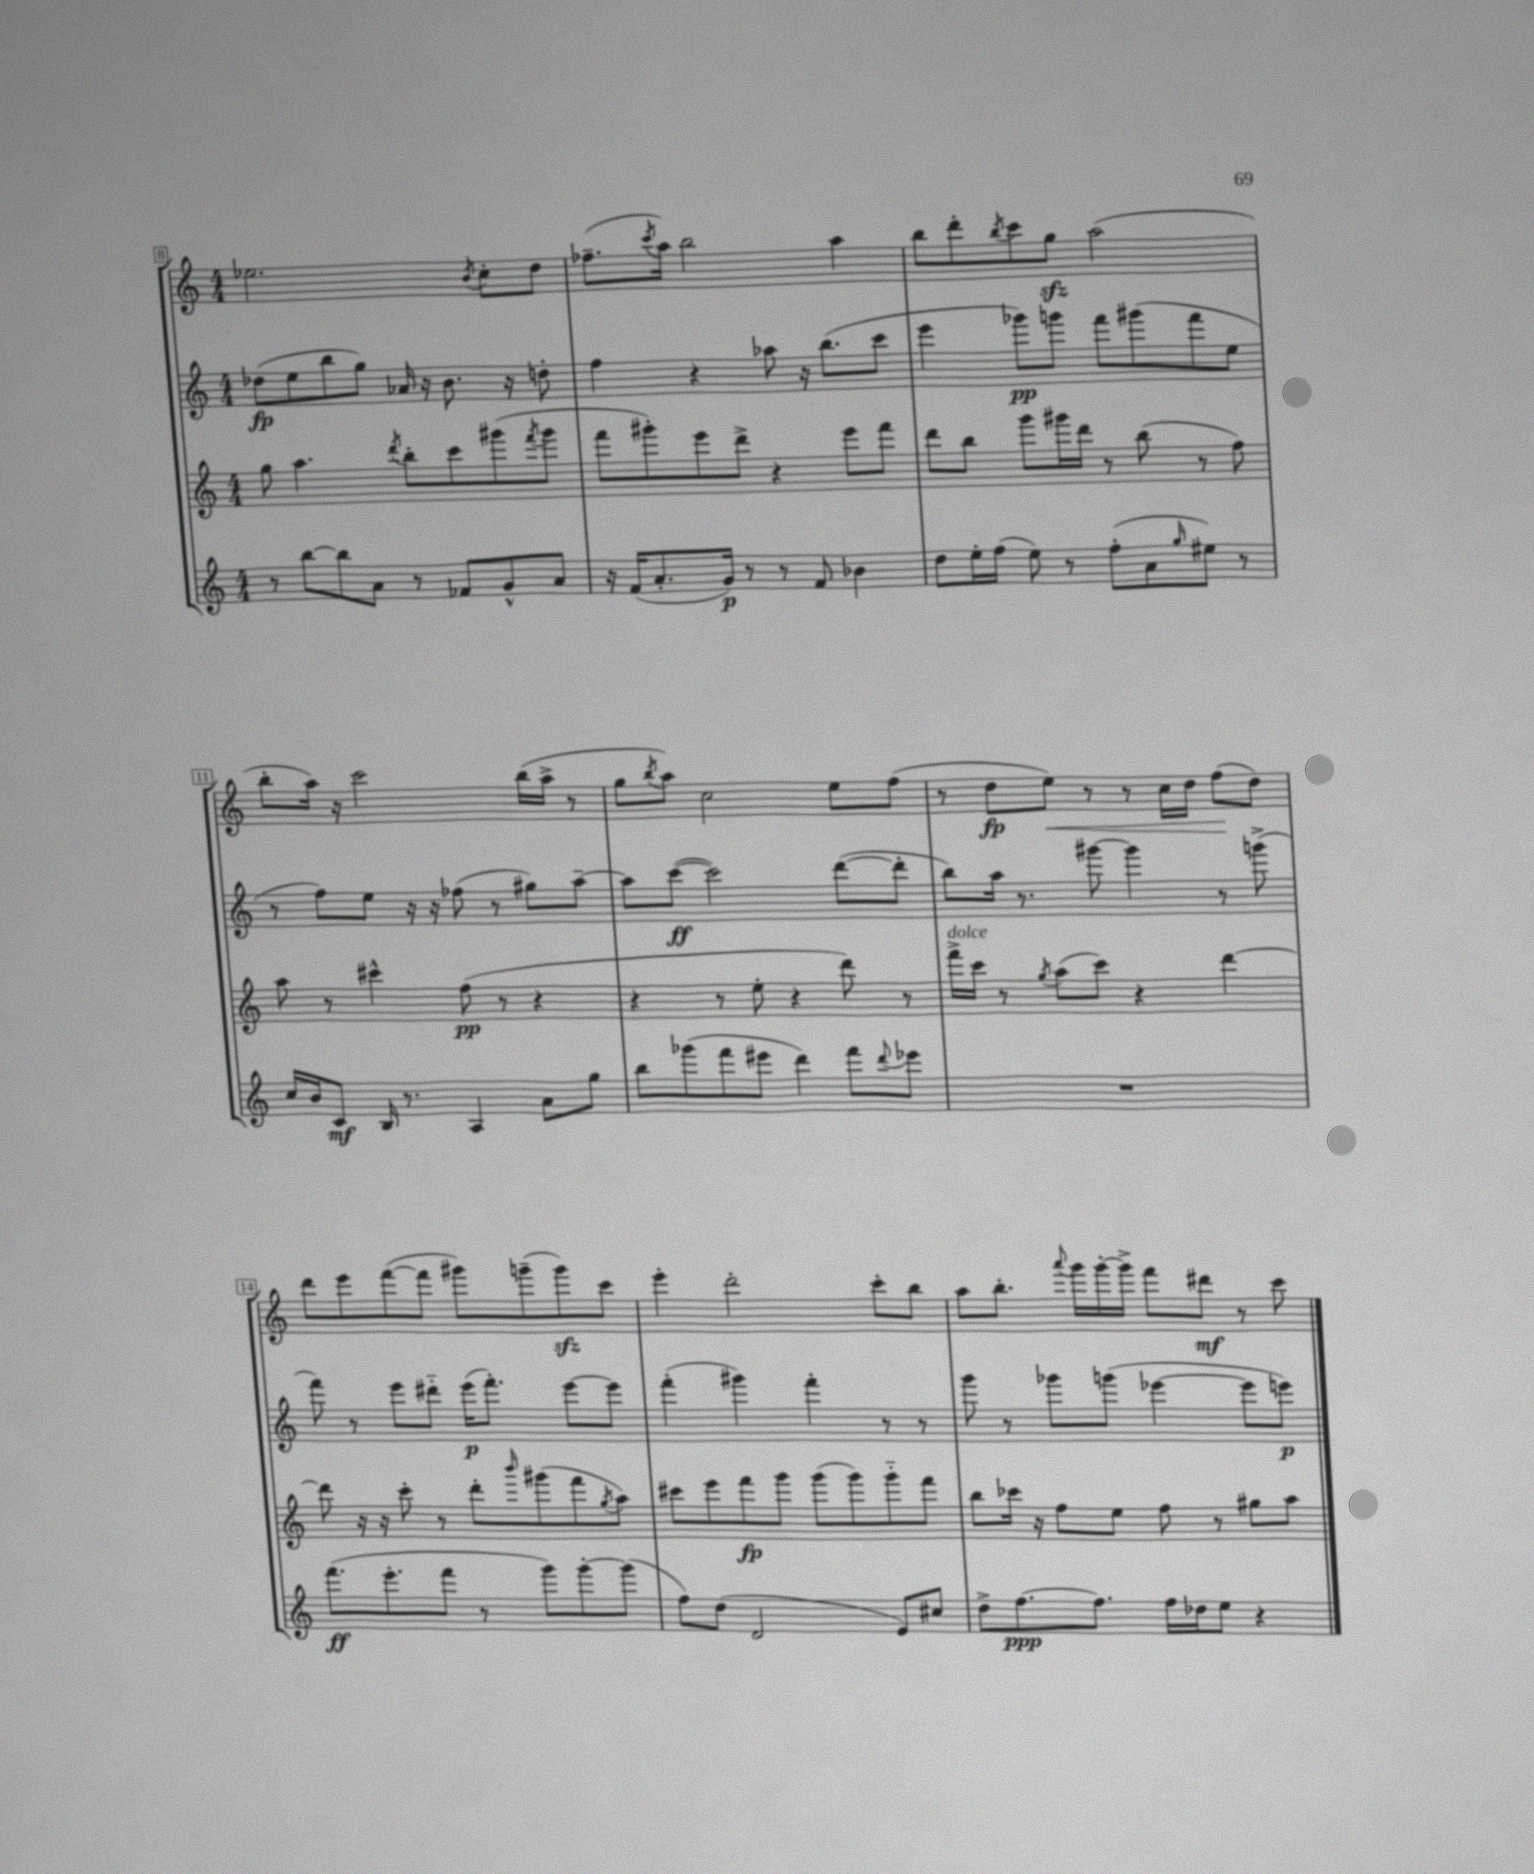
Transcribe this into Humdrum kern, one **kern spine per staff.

**kern	**kern	**kern	**kern
*staff4	*staff3	*staff2	*staff1
*clefG2	*clefG2	*clefG2	*clefG2
*k[]	*k[]	*k[]	*k[]
*M4/4	*M4/4	*M4/4	*M4/4
8r	8gg	(8dd-	2.ee-
[8bb	4.aa	8ee	.
8bb]	.	8bb	.
8a	.	8gg)	.
.	8qddd	.	.
8r	8bb'	16a-	.
.	.	16r	.
8f-	8ccc	8.b	.
.	.	.	8qb
8g^^	(8ggg#	.	8cc'
.	.	16r	.
.	8qfff	.	.
8a	8ggg#	8dd'	8dd
=	=	=	=
16r	8fff	4ff	(8.ff-~
(16f	.	.	.
8.a'	8ggg#')	.	.
.	.	.	8qccc
.	.	.	16aa)
.	8eee	4r	2bb
16g)	.	.	.
8r	8ddd^	.	.
8r	4r	8aa-	.
8f	.	16r	.
.	.	(8.bb	.
4b-	8eee	.	4aa
.	8fff	8ccc	.
=	=	=	=
8dd	8ddd	4eee	8bb
16ee'	8bb	.	8ddd'
(16ff	.	.	.
.	.	.	8qbb
8ee)	8ggg	8ggg-)	8ccc
8r	16ggg#	8ggg	8gg
.	16ddd	.	.
(8ff'	8r	8fff	(2aa
8a	(8bb	(8ggg#	.
16qqgg	.	.	.
8ee#)	8r	8fff	.
8r	8ff)	8ee	.
=	=	=	=
16cc	8aa	8r	8bb'
16b	.	.	.
8c	8r	8ff)	16aa)
.	.	.	16r
16B	4ccc#^^	8ee	2ccc
8.r	.	.	.
.	.	16r	.
.	.	16r	.
4A	(8ff	(8ff-	.
.	8r	8r	.
8a	4r	8gg#)	(16bb
.	.	.	16aa^
8gg	.	[8aa~	8r
=	=	=	=
8bb	4r	8aa]	8gg
.	.	.	8qbb
(8ggg-	.	([8ccc	8aa)
8fff	8r	2ccc])	2cc
8eee#	8ee'	.	.
4ddd)	4r	.	.
8fff	8ddd)	([8ddd	8ee
8qqddd	.	.	.
8eee-	8r	8ddd']	(8ff
=	=	=	=
1r	16fff^	8bb)	8r
.	16ccc	.	.
.	8r	16aa	8dd
.	.	8.r	.
.	8qgg	.	.
.	(8aa	.	8ee)
.	8ccc)	[8ggg#	8r
.	4r	4ggg#]	8r
.	.	.	16cc
.	.	.	16dd
.	[4ddd	8r	(8ff
.	.	(8ggg^	8dd)
=	=	=	=
(8.fff	8ddd]	8fff)	8ddd
.	16r	8r	8eee
8.eee'	16r	.	.
.	8ccc'	8eee	([8fff
8fff	8r	8ddd#'~	8fff]
8r	8ddd'	(16eee	8ggg#)
.	.	8.fff')	.
.	16qqbbb	.	.
8ggg)	(8ggg#	.	(8ggg~
[8ggg'	8fff	[8eee	8ggg)
.	8qgg	.	.
(8ggg]	8aa)	8eee]	8ccc
=	=	=	=
8ff)	8ccc#	(4fff'	4eee'
(8dd	8eee	.	.
2d	8fff	4ggg#)	2ddd'
.	8ggg	.	.
.	(8ggg	4fff'	.
.	8ggg)	.	.
8e)	8ggg'~	8r	8ccc'
8cc#	8fff	8r	8bb
=	=	=	=
8dd^	8bb	8ggg	8aa
[8.ff	16ccc-	8r	8.bb'
.	16r	.	.
.	8ff	8ggg-	.
.	.	.	8qqaaa
8.ff]	.	.	16ggg
.	8ee	(8ggg	[16ggg'
.	.	.	16ggg^]
16ff	8ff	[4eee-	8fff
16dd-	.	.	.
8ee	8r	.	8ddd#
4r	8gg#	8eee-]	8r
.	8aa	8eee)	8ccc
==	==	==	==
*-	*-	*-	*-
